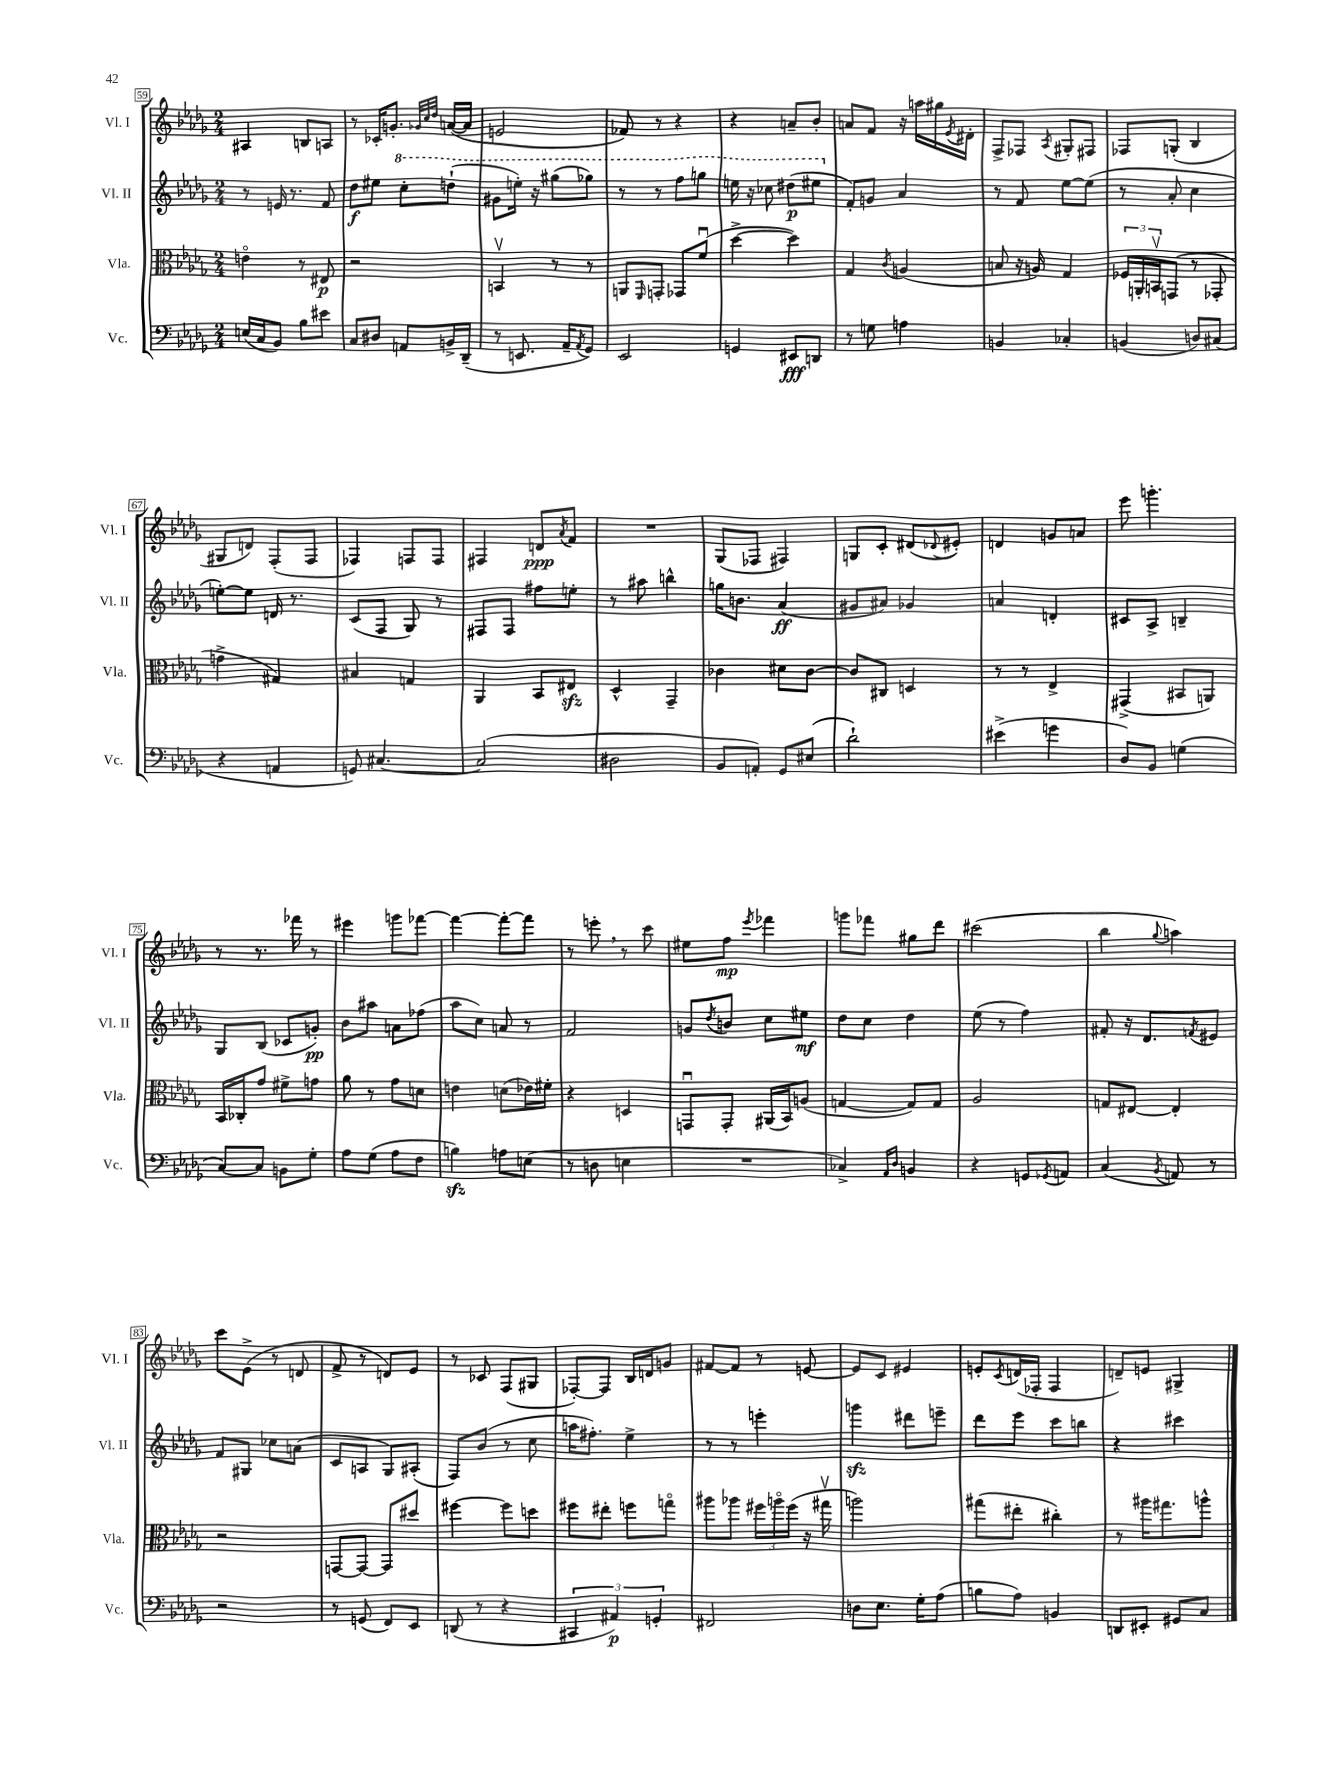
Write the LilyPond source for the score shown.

<<
\new StaffGroup <<
\new Staff = "s0" \with { instrumentName = "Vl. I" shortInstrumentName = "Vl. I" } {
    \clef treble \key des \major \numericTimeSignature \time 2/4
    ais4 b8 a8 |
    r8 ces'16-. g'8.-. \grace { ges'32 c''32 des''32 } a'16~( a'16 |
    e'2 |
    fes'8) r8 r4 |
    r4 a'8-- bes'8-. |
    a'8 f'8 r16 a''16 gis''16 \acciaccatura { ees'8 } dis'16-. |
    f8-> fes8 \acciaccatura { aes8 } gis8-. fis8 |
    fes8 g8-.( bes4 |
    gis8 d'8) f8-.( f8 |
    fes4) f8 f8 |
    fis4 d'8\ppp \acciaccatura { aes'8 } f'8 |
    R2 |
    ges8( fes8 fis4) |
    g8 c'8-. dis'8( \appoggiatura { des'8 } eis'8-.) |
    d'4 g'8 a'8 |
    ees'''8 g'''4.-. |
    r8 r8. fes'''16 r8 |
    eis'''4 g'''8 fes'''8~ |
    fes'''4~ fes'''8~-. fes'''8 |
    r8 e'''8-. \breathe r8 c'''8 |
    eis''8 f''8\mp \acciaccatura { ees'''8 } fes'''4 |
    g'''8 fes'''8 gis''8 des'''8 |
    cis'''2( |
    bes''4 \appoggiatura { ges''8 } a''4) |
    c'''8 ees'8->( r8 d'8 |
    f'8-> r8 d'8) ees'8 |
    r8 ces'8 f8( gis8 |
    fes8~-.) fes8 bes16 d'16 g'8 |
    fis'8~ fis'8 r8 e'8~ |
    e'8 c'8 eis'4 |
    e'8-. \acciaccatura { c'8 } d'16( fes16-. fes4 |
    d'8--) e'8 gis4-> \bar "|." |
}
\new Staff = "s1" \with { instrumentName = "Vl. II" shortInstrumentName = "Vl. II" } {
    \clef treble \key des \major \numericTimeSignature \time 2/4
    r8 e'16 r8. f'8 |
    des''8\f eis''8 \ottava #1 c'''8-. d'''8-!( |
    gis''8 e'''16-.) r16 gis'''8( ges'''8) |
    r8 r8 f'''8 g'''8 |
    e'''16 r16 ces'''8 dis'''8\p( eis'''8 \ottava #0 |
    f'8-.) g'8 aes'4 |
    r8 f'8 ees''8~ ees''8( |
    r8 aes'8-. c''4 |
    e''8~-.) e''8 d'16 r8. |
    c'8( f8 ges8) r8 |
    fis8 fis8 fis''8 e''8-. |
    r8 ais''8 b''4-^ |
    g''16 b'8. aes'4\ff( |
    gis'8 ais'8) ges'4 |
    a'4 d'4-. |
    cis'8 aes8-> b4-- |
    ges8 bes8( ces'8 g'8-.\pp) |
    bes'8 ais''8 a'8 fes''8( |
    aes''8 c''8) a'8 r8 |
    f'2 |
    g'8 \acciaccatura { des''8 } b'8 c''8 eis''8\mf |
    des''8 c''8 des''4 |
    ees''8( r8 f''4) |
    fis'8-. r16 des'8. \acciaccatura { f'8 } eis'8 |
    f'8 gis8 ces''8 a'8( |
    c'8 a8 ges8) ais8-.( |
    f8) bes'8( r8 c''8 |
    a''16 fis''8.-.) ees''4-> |
    r8 r8 e'''4-. |
    g'''4\sfz dis'''8 e'''8-- |
    des'''8 ees'''8 c'''8 b''8 |
    r4 cis'''4 \bar "|." |
}
\new Staff = "s2" \with { instrumentName = "Vla." shortInstrumentName = "Vla." } {
    \clef alto \key des \major \numericTimeSignature \time 2/4
    e'4\flageolet r8 eis8\p |
    r2 |
    b,4\upbow r8 r8 |
    a,8 \grace { f,16 } g,8-. ges,8 f'8\downbow( |
    des''4~-> des''4) |
    ges4 \acciaccatura { c'8 } a4( |
    b8 r16 a16) ges4 |
    \tuplet 3/2 { fes16 a,16-. b,16\upbow } g,8( r8 ges,8-. |
    g'4-> gis4) |
    bis4 g4 |
    aes,4 bes,8 eis8\sfz |
    des4-^ ges,4-- |
    ces'4 dis'8 ces'8~ |
    ces'8 cis8 d4 |
    r8 r8 ees4-> |
    gis,4->( bis,8 a,8) |
    bes,16 ces16-. ges'8 fis'8-> g'8 |
    aes'8 r8 ges'8 d'8 |
    e'4 d'8( ees'16) fis'16-. |
    r4 d4 |
    g,8\downbow g,8-. ais,16( bes,16) a8( |
    g4~ g8) g8 |
    aes2 |
    g8 eis8~ eis4-. |
    r2 |
    g,8~ g,8~ g,8 dis''8 |
    fis''4~ fis''8 d''8 |
    fis''8 eis''8-. f''8 g''8\flageolet |
    ais''8 aes''8 \tuplet 3/2 { fis''16 a''16\flageolet fis''16( } r16 gis''16\upbow |
    a''2) |
    gis''8( eis''8-. cis''4-.) |
    r8 ais''16 gis''8. a''8-^ \bar "|." |
}
\new Staff = "s3" \with { instrumentName = "Vc." shortInstrumentName = "Vc." } {
    \clef bass \key des \major \numericTimeSignature \time 2/4
    e16( c16 bes,8) bes8 eis'8 |
    c8 dis8 a,8 b,16-> des,16--( |
    r8 e,8. aes,16-- \acciaccatura { aes,8 } ges,8) |
    ees,2 |
    g,4 eis,8\fff d,8 |
    r8 g8 a4 |
    b,4 ces4-. |
    b,4( d8) cis8( |
    r4 a,4 |
    g,8) cis4.~ |
    cis2( |
    dis2 |
    bes,8 a,8-.) ges,8 eis8( |
    des'2-!) |
    eis'4->( g'4 |
    des8) bes,8 g4( |
    c8~) c8 b,8 ges8-. |
    aes8 ges8( aes8 f8 |
    b4\sfz) a8 e8( |
    r8 d8 e4 |
    R2 |
    ces4->) \grace { aes,16 des16 } b,4 |
    r4 g,8 \acciaccatura { ges,8 } a,8 |
    c4( \acciaccatura { bes,8 } a,8) r8 |
    r2 |
    r8 g,8( f,8) ees,8 |
    d,8( r8 r4 |
    \tuplet 3/2 { cis,4 ais,4\p) g,4-. } |
    fis,2 |
    d8 ees8. ges16-. aes8( |
    b8 aes8) b,4 |
    d,8 eis,8-. gis,8 c8 \bar "|." |
}
>>
>>
\layout { \context { \Score currentBarNumber = #59 \override BarNumber.stencil = #(make-stencil-boxer 0.1 0.3 ly:text-interface::print) } }
